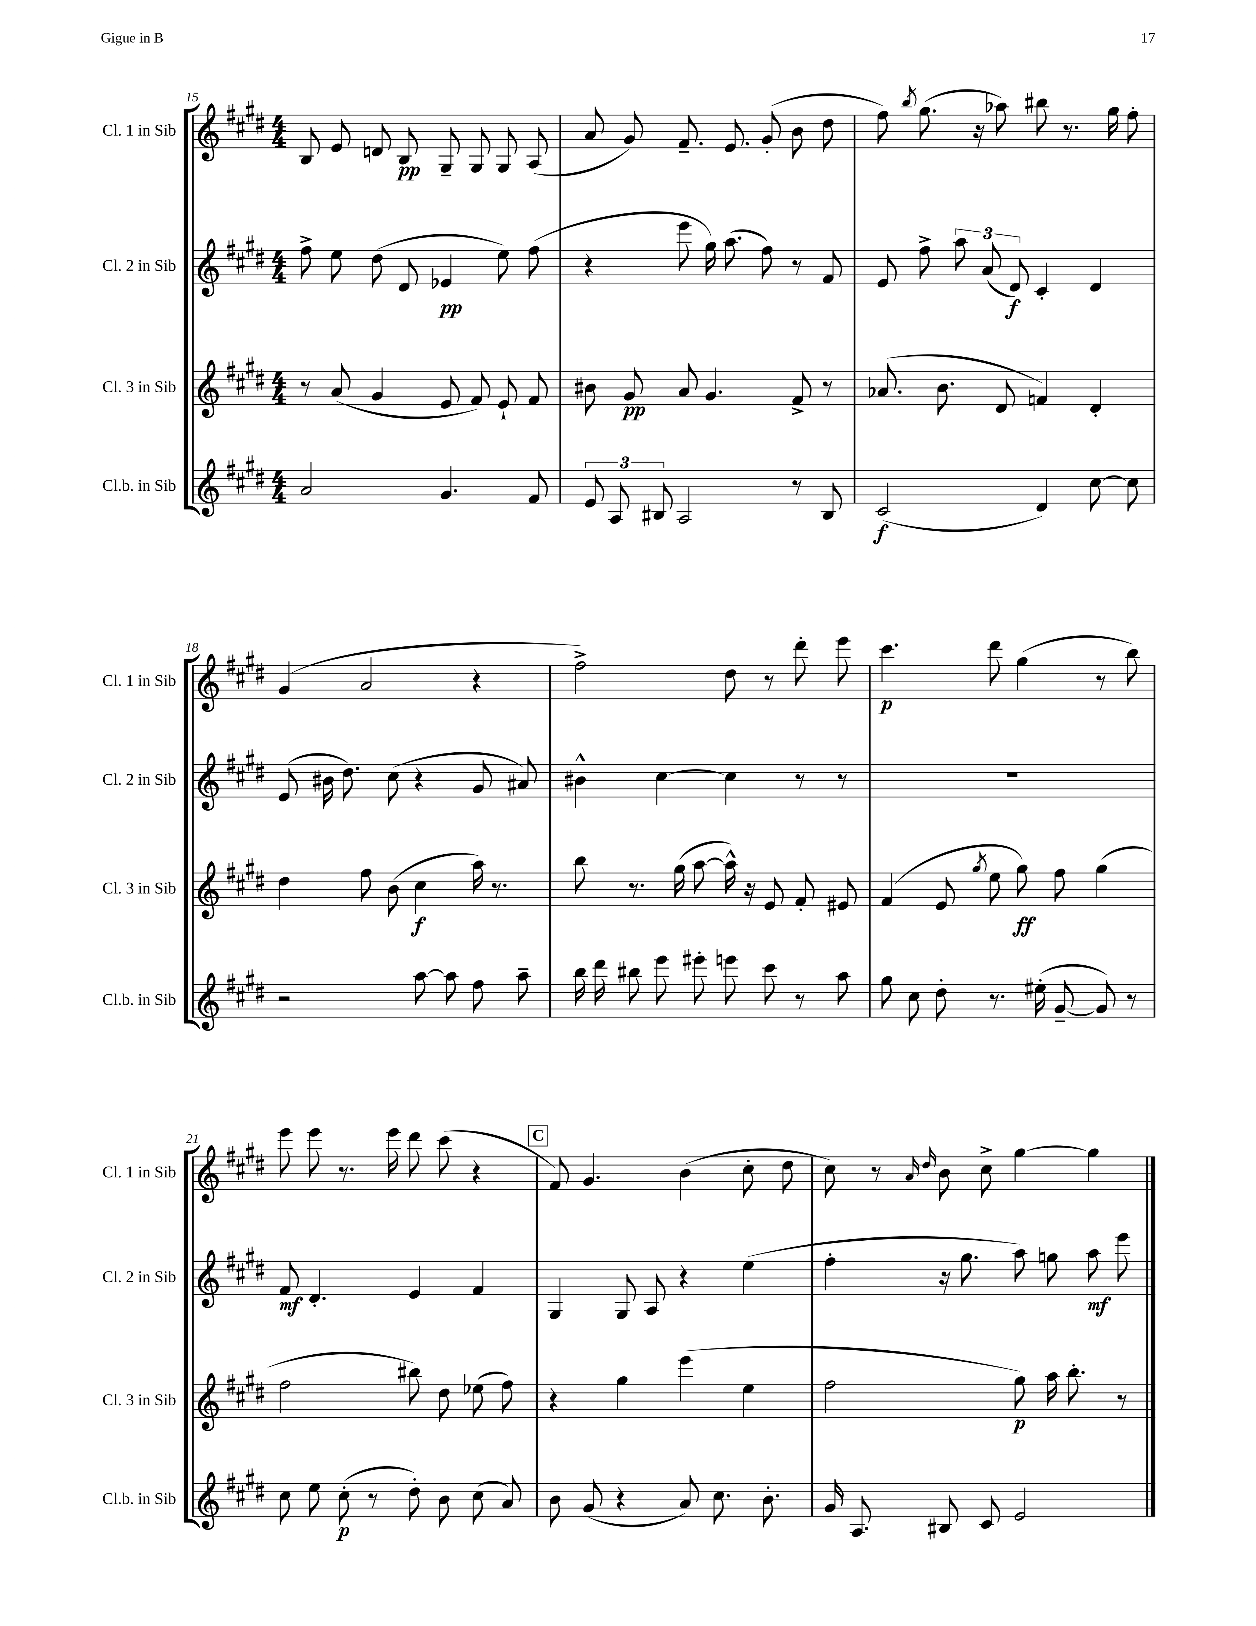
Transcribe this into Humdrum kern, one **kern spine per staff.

**kern	**kern	**kern	**kern
*staff4	*staff3	*staff2	*staff1
*clefG2	*clefG2	*clefG2	*clefG2
*k[f#c#g#d#]	*k[f#c#g#d#]	*k[f#c#g#d#]	*k[f#c#g#d#]
*M4/4	*M4/4	*M4/4	*M4/4
2a	8r	8ff#^	8B
.	(8a	8ee	8e
.	4g#	(8dd#	8d
.	.	8d#	8B
4.g#	8e	4e-	8G#~
.	8f#)	.	8G#
.	8e`	8ee)	8G#
8f#	8f#	(8ff#	(8A
=	=	=	=
12e	8b#	4r	8a
12A	.	.	.
.	8g#	.	8g#)
12B#	.	.	.
2A	8a	8eee	8.f#~
.	4.g#	16gg#)	.
.	.	(8.aa	8.e
.	.	8ff#)	(8g#'
8r	8f#^	8r	8b
8B#	8r	8f#	8dd#
=	=	=	=
(2c#	(8.a-	8e	8ff#)
.	.	.	8qbb
.	.	8ff#^	(8.gg#
.	8.b	.	.
.	.	12aa	.
.	.	.	16r
.	.	(12a	.
.	8d#	.	8aa-)
.	.	12d#)	.
4d#)	4f)	4c#'	8bb#
.	.	.	8.r
[8cc#	4d#'	4d#	.
.	.	.	16gg#
8cc#]	.	.	8ff#'
=	=	=	=
2r	4dd#	(8e	(4g#
.	.	16b#	.
.	.	8.dd#)	.
.	8ff#	.	2a
.	(8b	(8cc#	.
[8aa	4cc#	4r	.
8aa]	.	.	.
8ff#	16aa)	8g#	4r
.	8.r	.	.
8aa~	.	8a#)	.
=	=	=	=
16bb	8bb	4b#^^	2ff#^)
16ddd#	.	.	.
8bb#	8.r	.	.
8eee	.	[4cc#	.
.	(16gg#	.	.
8eee#'	[8aa	.	.
8eee	16aa^^])	4cc#]	8dd#
.	16r	.	.
8ccc#	8e	.	8r
8r	8f#'	8r	8ddd#'
8aa	8e#	8r	8eee
=	=	=	=
8gg#	(4f#	1r	4.ccc#
8cc#	.	.	.
8dd#'	8e	.	.
.	8qgg#	.	.
8.r	8ee	.	8ddd#
.	8gg#)	.	(4gg#
(16ee#'	.	.	.
[8g#~	8ff#	.	.
8g#])	(4gg#	.	8r
8r	.	.	8bb)
=	=	=	=
8cc#	2ff#	8f#	8eee
8ee	.	4.d#'	8eee
(8cc#'	.	.	8.r
8r	.	.	.
.	.	.	16eee
8dd#')	8bb#)	4e	8ddd#
8b	8dd#	.	(8ccc#
(8cc#	(8ee-	4f#	4r
8a)	8ff#)	.	.
=	=	=	=
8b	4r	4G#	8f#)
(8g#	.	.	4.g#
4r	4gg#	8G#	.
.	.	8A	.
8a)	(4eee	4r	(4b
8.cc#	.	.	.
.	4ee	(4ee	8cc#'
8.b'	.	.	.
.	.	.	8dd#
=	=	=	=
16g#	2ff#	4ff#'	8cc#)
8.A	.	.	.
.	.	.	8r
.	.	.	16qqa
.	.	.	16qqdd#
8B#	.	16r	8b
.	.	8.gg#	.
8c#	.	.	8cc#^
2e	8gg#)	8aa)	[4gg#
.	16aa	8gg	.
.	8.bb'	.	.
.	.	8aa	4gg#]
.	8r	8eee	.
==	==	==	==
*-	*-	*-	*-
